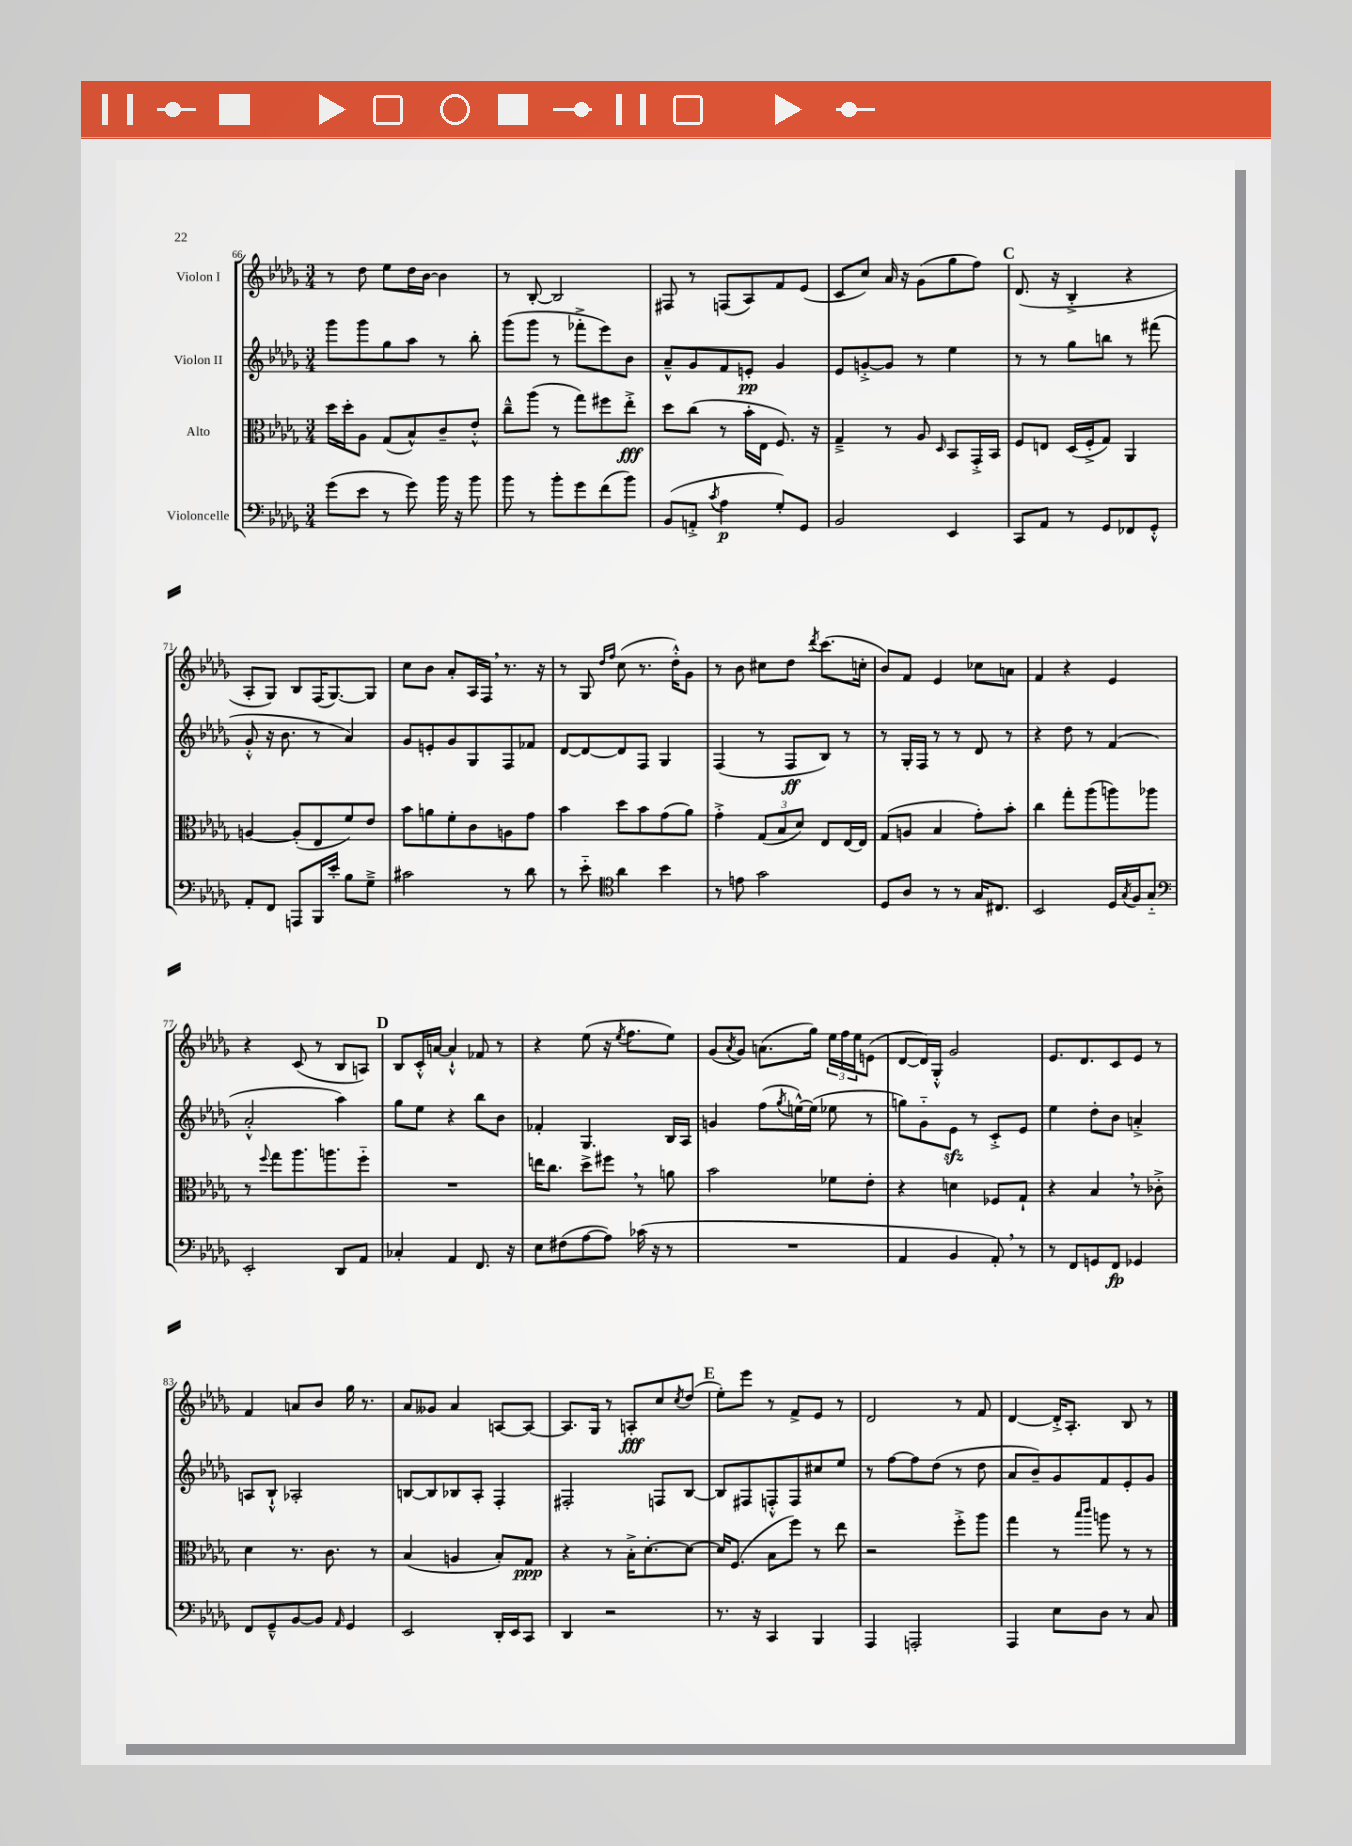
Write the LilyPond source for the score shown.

<<
\new StaffGroup <<
\new Staff = "s0" \with { instrumentName = "Violon I" } {
    \clef treble \key des \major \numericTimeSignature \time 3/4
    r8 des''8 ees''8 des''16 bes'16~ bes'4 |
    r8 bes8~-. bes2 |
    fis8 r8 f8( aes8) f'8 ees'8( |
    c'8 c''8) aes'16 r16 ges'8( ges''8 f''8) |
    \mark \markup { \bold "C" } des'8.( r16 bes4-.-> r4 |
    aes8-. ges8) bes8 f16( ges8.~) ges8 |
    c''8 bes'8 aes'8-. aes16 f16 \breathe r8. r16 |
    r8 ges8 \grace { des''16 f''16 } c''8( r8. des''16-.-^) ges'8 |
    r8 bes'8 cis''8 des''8 \acciaccatura { des'''8 } c'''8.( c''16-. |
    bes'8) f'8 ees'4 ces''8 a'8 |
    f'4 r4 ees'4 |
    r4 c'8( r8 bes8 a8) |
    \mark \markup { \bold "D" } bes8 c'16-.-^ a'16~ a'4-!-^ fes'8 r8 |
    r4 ees''8( r16 \acciaccatura { ees''8 } f''8. ees''8) |
    ges'8( \acciaccatura { aes'8 } ges'8) a'8.( ges''16) \tuplet 3/2 { ees''16 f''16 ees''16 } e'8( |
    des'8~ des'16) ges16-.-^ ges'2 |
    ees'8. des'8. c'8 ees'8 r8 |
    f'4 a'8 bes'8 ges''16 r8. |
    aes'8 geses'8 aes'4 a8~ a8~ |
    a8. ges16 r8 a8-.\fff c''8 \acciaccatura { c''8 } des''8( |
    \mark \markup { \bold "E" } ees''8-.) ees'''8 r8 f'8-> ees'8 r8 |
    des'2 r8 f'8 |
    des'4~ des'16-.-> aes8.-. bes8 r8 \bar "|." |
}
\new Staff = "s1" \with { instrumentName = "Violon II" } {
    \clef treble \key des \major \numericTimeSignature \time 3/4
    ges'''8 ges'''8 ges''8 aes''8 r8 bes''8-. |
    ges'''8( ges'''8 r8 fes'''8-.-> ees'''8) bes'8 |
    aes'8---^ ges'8 f'8 e'8-.\pp ges'4 |
    ees'8 g'8~-.-> g'8 r8 ees''4 |
    \mark \markup { \bold "C" } r8 r8 ges''8 b''8 r8 fis'''8( |
    ges'8-.-^ r16 bes'8. r8 aes'4) |
    ges'8 e'8-. ges'8 ges8 f8 fes'8 |
    des'8~ des'8~ des'8 f8 ges4 |
    f4( r8 f8\ff bes8) r8 |
    r8 ges16-. f16 r8 r8 des'8 r8 |
    r4 des''8 r8 f'4( |
    aes'2-.-^ aes''4) |
    \mark \markup { \bold "D" } ges''8 ees''8 r4 bes''8 bes'8 |
    fes'4-. ges4. bes16 aes16 |
    g'4 f''8( \acciaccatura { ges''8 } e''16~-^) e''16( ees''8 r8 |
    g''8) ges'8-_ ees'8\sfz r8 c'8-.-> ees'8 |
    ees''4 des''8-. bes'8 a'4-.-> |
    a8 bes8-!-^ aes2-. |
    b8~ b8 bes8 aes8-. f4-. |
    fis2-. f8 bes8~ |
    \mark \markup { \bold "E" } bes8 fis8 f8-.-^ f8 cis''8 ees''8 |
    r8 f''8~ f''8 des''8( r8 des''8 |
    aes'8 bes'8--) ges'8 f'8 ees'8-. ges'8 \bar "|." |
}
\new Staff = "s2" \with { instrumentName = "Alto" } {
    \clef alto \key des \major \numericTimeSignature \time 3/4
    des''16 des''16-. aes8 ges8( bes8-^) c'8-- ees'8-.-^ |
    c''8---^ aes''8( r8 ges''8) fis''8 ees''8-.->\fff |
    des''8 c''8( r8 bes'16-. ees16 f8.) r16 |
    ges4---> r8 aes8 \grace { des16 } bes,8 ges,16-.-> bes,16 |
    \mark \markup { \bold "C" } f8 e8 des16( f16-.-> ges8) aes,4 |
    a4~ a8-.( ees8 f'8) ees'8 |
    bes'8 a'8 f'8-. c'8 a8 ges'8 |
    bes'4 des''8 bes'8 ges'8( aes'8) |
    ges'4-.-> \tuplet 3/2 { ges8( bes8 des'8) } ees8 ees16~ ees16 |
    ges8( a8 bes4 ges'8-.) bes'8-. |
    c''4 ges''8-. aes''8( a''8) aes''8 |
    r8 \appoggiatura { f''8 } ges''8 aes''8. a''8. f''8-_ |
    \mark \markup { \bold "D" } R2. |
    e''16 c''8. des''8-> fis''8 \breathe r8 a'8 |
    bes'2 fes'8 ees'8-. |
    r4 d'4 fes8 ges8-! |
    r4 bes4 \breathe r8 ces'8-.-> |
    des'4 r8. c'8. r8 |
    bes4( a4 bes8-.) ges8\ppp |
    r4 r8 bes16-.-> des'8.~-. des'8~ |
    \mark \markup { \bold "E" } des'16 f8.( bes8 f''8) r8 ees''8 |
    r2 f''8-.-> aes''8 |
    ges''4 r8 \grace { bes''16 c'''16 } a''8 r8 r8 \bar "|." |
}
\new Staff = "s3" \with { instrumentName = "Violoncelle" } {
    \clef bass \key des \major \numericTimeSignature \time 3/4
    ges'8( ees'8 r8 ges'8) bes'16 r16 bes'8 |
    bes'8 r8 bes'8-. ges'8 f'8( bes'8) |
    bes,8( a,8-.-> \acciaccatura { c'8 } aes4\p ges8-.) ges,8 |
    bes,2 ees,4 |
    \mark \markup { \bold "C" } c,8 aes,8 r8 ges,8 fes,8 ges,8-.-^ |
    aes,8-. f,8 a,,8 bes,,16 ees'16-. bes8 ges8---> |
    cis'2 r8 des'8 |
    r8 ees'8-_ \clef tenor aes'4 bes'4 |
    r8 e'8 ges'2 |
    des8 aes8 r8 r8 ges16 cis8. |
    bes,2 des16 \acciaccatura { ges8 } f16 ges8-_ |
    \clef bass ees,2-. des,8 aes,8 |
    \mark \markup { \bold "D" } ces4-. aes,4 f,8. r16 |
    ees8 fis8( aes8~ aes8) ces'16( r16 r8 |
    R2. |
    aes,4 bes,4 aes,8-.) \breathe r8 |
    r8 f,8 g,8 f,8\fp ges,4 |
    f,8 ges,8---^ bes,8~ bes,8 \grace { aes,16 } ges,4 |
    ees,2 des,16-. ees,16 c,8 |
    des,4 r2 |
    \mark \markup { \bold "E" } r8. r16 c,4 bes,,4 |
    aes,,4 a,,2-. |
    aes,,4 ees8 des8 r8 c8 \bar "|." |
}
>>
>>
\layout { \context { \Score currentBarNumber = #66 } }
